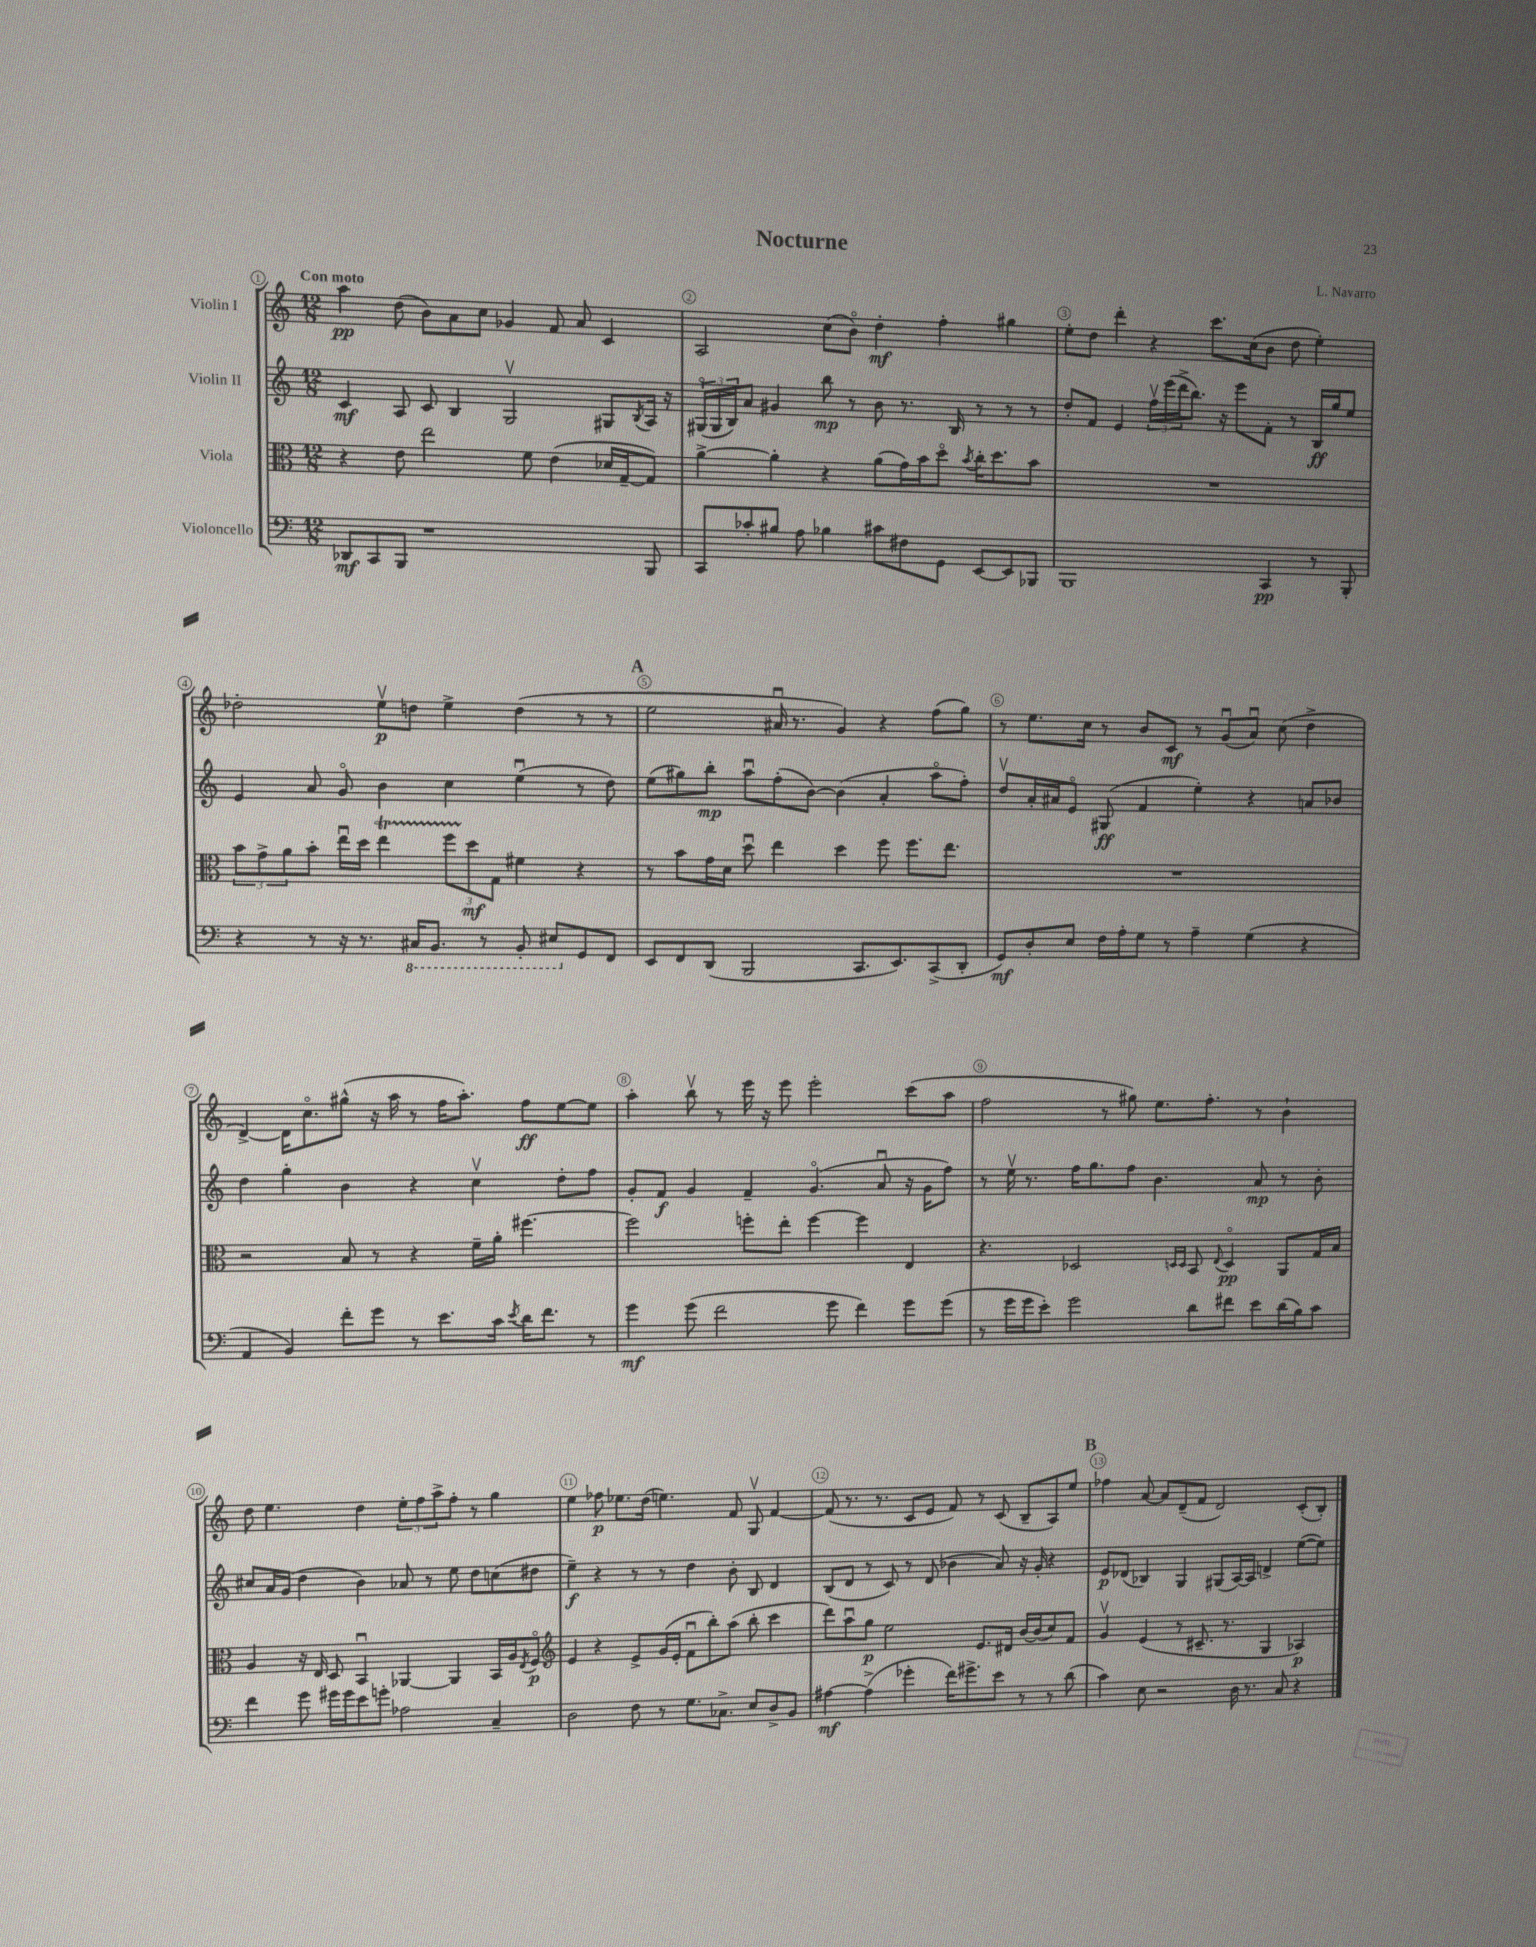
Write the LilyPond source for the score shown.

\header { title = "Nocturne" composer = "L. Navarro" }
<<
\new StaffGroup <<
\new Staff = "s0" \with { instrumentName = "Violin I" } {
    \clef treble \key c \major \numericTimeSignature \time 12/8 \tempo "Con moto"
    a''4\pp d''8( b'8) a'8 c''8 ges'4 f'8 a'8 c'4 |
    a2 c''8( b'8\flageolet) d''4-.\mf f''4-. gis''4 |
    e''8-. d''8 d'''4-. r4 c'''8. c''16( b'8 d''8 e''4-.) |
    des''2-. e''8\upbow\p d''8 e''4-> d''4( r8 r8 |
    \mark \markup { \bold "A" } e''2 ais'16\downbow r8. g'4) r4 f''8( g''8) |
    r8 e''8. c''16 r8 b'8 c'8\mf r8 g'8\downbow( a'8\downbow) c''8( d''4-> |
    d'4~->) d'16 c''8.\flageolet gis''8-^( r16 a''16 r8 f''16 a''8.-.) f''8\ff e''8~ e''8 |
    a''4-. b''8\upbow r8 e'''16 r16 e'''8 e'''2-. c'''8( a''8 |
    f''2 r8 gis''8) e''8. f''8.-. r8 b'4-! |
    d''8 e''4. d''4 \tuplet 3/2 { e''8-. f''8 a''8-> } f''8-. r8 g''4 |
    e''4 fes''8\p ees''8. d''16( e''4.) f'8 g8\upbow f'4~ |
    f'8( r8. r8. c'8 e'8 f'8) r8 c'8( b8-- a8) e''8 |
    \mark \markup { \bold "B" } fes''4 a'8~ a'8 d'8--( f'8 d'2) c'8-.( b8-.) \bar "|." |
}
\new Staff = "s1" \with { instrumentName = "Violin II" } {
    \clef treble \key c \major \numericTimeSignature \time 12/8
    c'4\mf a8 c'8 b4 g2\upbow gis8 \acciaccatura { b8 } a16 r16 |
    \tuplet 3/2 { gis16\flageolet( gis16 b16) } a'8 gis'4 b''8\mp r8 b'8 r8. b16 r8 r8 r8 |
    d''8-. f'8 e'4 \tuplet 3/2 { f''16\upbow e'''16( d'''16-> } b''8.) r16 e'''8 f'8-. r8 b16\ff g''16 e''8 |
    e'4 a'8 g'8\flageolet b'4 c''4 e''4\downbow( r8 d''8) |
    \mark \markup { \bold "A" } e''8( gis''8) b''8-.\mp a''8\downbow f''8-.( b'8~) b'4( a'4-. a''8\flageolet f''8-.) |
    d''8\upbow a'16-. ais'16 e'8\flageolet gis8\ff( f'4 e''4-.) r4 a'8 bes'8 |
    d''4 g''4-. b'4 r4 c''4\upbow d''8-. f''8 |
    g'8-. f'8\f g'4 f'4-- g'4.\flageolet( a'8\downbow r16 g'16 f''8) |
    r8 e''16\upbow r8. f''16 g''8. f''8 b'4. a'8\mp r8 b'8-. |
    cis''8 a'16 g'16( d''4 b'4) aes'8 r8 e''8 d''8 c''8( dis''8 |
    e''4--\f) r4 r8 r8 d''4 b'8-. b8 d'4 |
    b8( d'8 r8 c'8) r8 d'8( bes'4 a'8) r16 g'16-. r4 |
    \mark \markup { \bold "B" } e'8\p des'8( bes4) g4 gis8( a16~) a16 d'4-> e''8~( e''8) \bar "|." |
}
\new Staff = "s2" \with { instrumentName = "Viola" } {
    \clef alto \key c \major \numericTimeSignature \time 12/8
    r4 e'8 e''2 f'8 e'4( des'16 g16~-- g8) |
    a'4~-> a'4-. r4 a'8( g'16) b'16 d''8\flageolet \acciaccatura { b'8 } c''16-. d''8. b'8 |
    R1. |
    \tuplet 3/2 { b'8 g'8-> a'8 } b'8-. e''16\downbow d''16 e''4\startTrillSpan \tuplet 3/2 { f''8 d''8\stopTrillSpan\mf g8 } fis'4 r4 |
    \mark \markup { \bold "A" } r8 b'8 g'16 d'16 d''8\downbow e''4 d''4 f''8 f''8. e''8. |
    R1. |
    r2 b8 r8 r4 f'16-- a'16-. fis''4.~ |
    fis''2 f''8-. e''8-. f''4~ f''4 e4 |
    r4. des2 \grace { d16 d16 } b,8 \appoggiatura { e8 } d4\flageolet\pp a,8 g16 b16 |
    a4 r16 e16 d8 b,4\downbow aes,4~ aes,4 b,16 a16 \acciaccatura { e8 } f8\flageolet\p |
    \clef treble e'4 r4 e'8-> g'16( e'16-. f'8\downbow b''8-.) a''8( b''8-. c'''4 |
    d'''8) a''8\downbow g''8\p e''2 e'8. dis'16 b'16~ b'16( c''8) f'8 |
    \mark \markup { \bold "B" } g'4\upbow e'4( r8 cis'8.-- r8. g4 aes4\p) \bar "|." |
}
\new Staff = "s3" \with { instrumentName = "Violoncello" } {
    \clef bass \key c \major \numericTimeSignature \time 12/8
    des,8\mf c,8 b,,8 r1 b,,8 |
    c,8 ces'8-. bis8 a8 bes4 cis'8 fis8 g,8 e,8~ e,8 bes,,8 |
    b,,1 c,4\pp r8 b,,8-. |
    r4 r8 r16 r8. \ottava #-1 cis,16 b,,8. r8 b,,8-. eis,8 \ottava #0 g,8 f,8 |
    \mark \markup { \bold "A" } e,8 f,8 d,8( b,,2 c,8. e,8.) c,8->( d,8-. |
    g,8\mf) d8-. e8 f16 a16-. g8 r8 a4-- g4( r4 |
    a,4 b,4) f'8-. g'8 r8 e'8. c'16 \acciaccatura { e'8 } d'16 f'8. r8 |
    g'4\mf g'8( f'2 g'8 f'4) g'8 g'8( |
    r8 g'16 g'16 e'8-.) g'2 d'8 fis'8 e'8 d'16( b16) c'8 |
    f'4 g'8 gis'16 gis'16 e'8 g'8-. aes2 c4-- |
    d2 f8 r8 g8. ces8.-> e8 d8-> b,8 |
    ais4~\mf ais4->( ges'4-. f'16) gis'8.-> e'8 r8 r8 d'8( |
    \mark \markup { \bold "B" } c'4) e8 r2 d16 r8. c8 r4 \bar "|." |
}
>>
>>
\layout { \context { \Score \override BarNumber.break-visibility = ##(#f #t #t) barNumberVisibility = #all-bar-numbers-visible \override BarNumber.stencil = #(make-stencil-circler 0.1 0.3 ly:text-interface::print) } }
